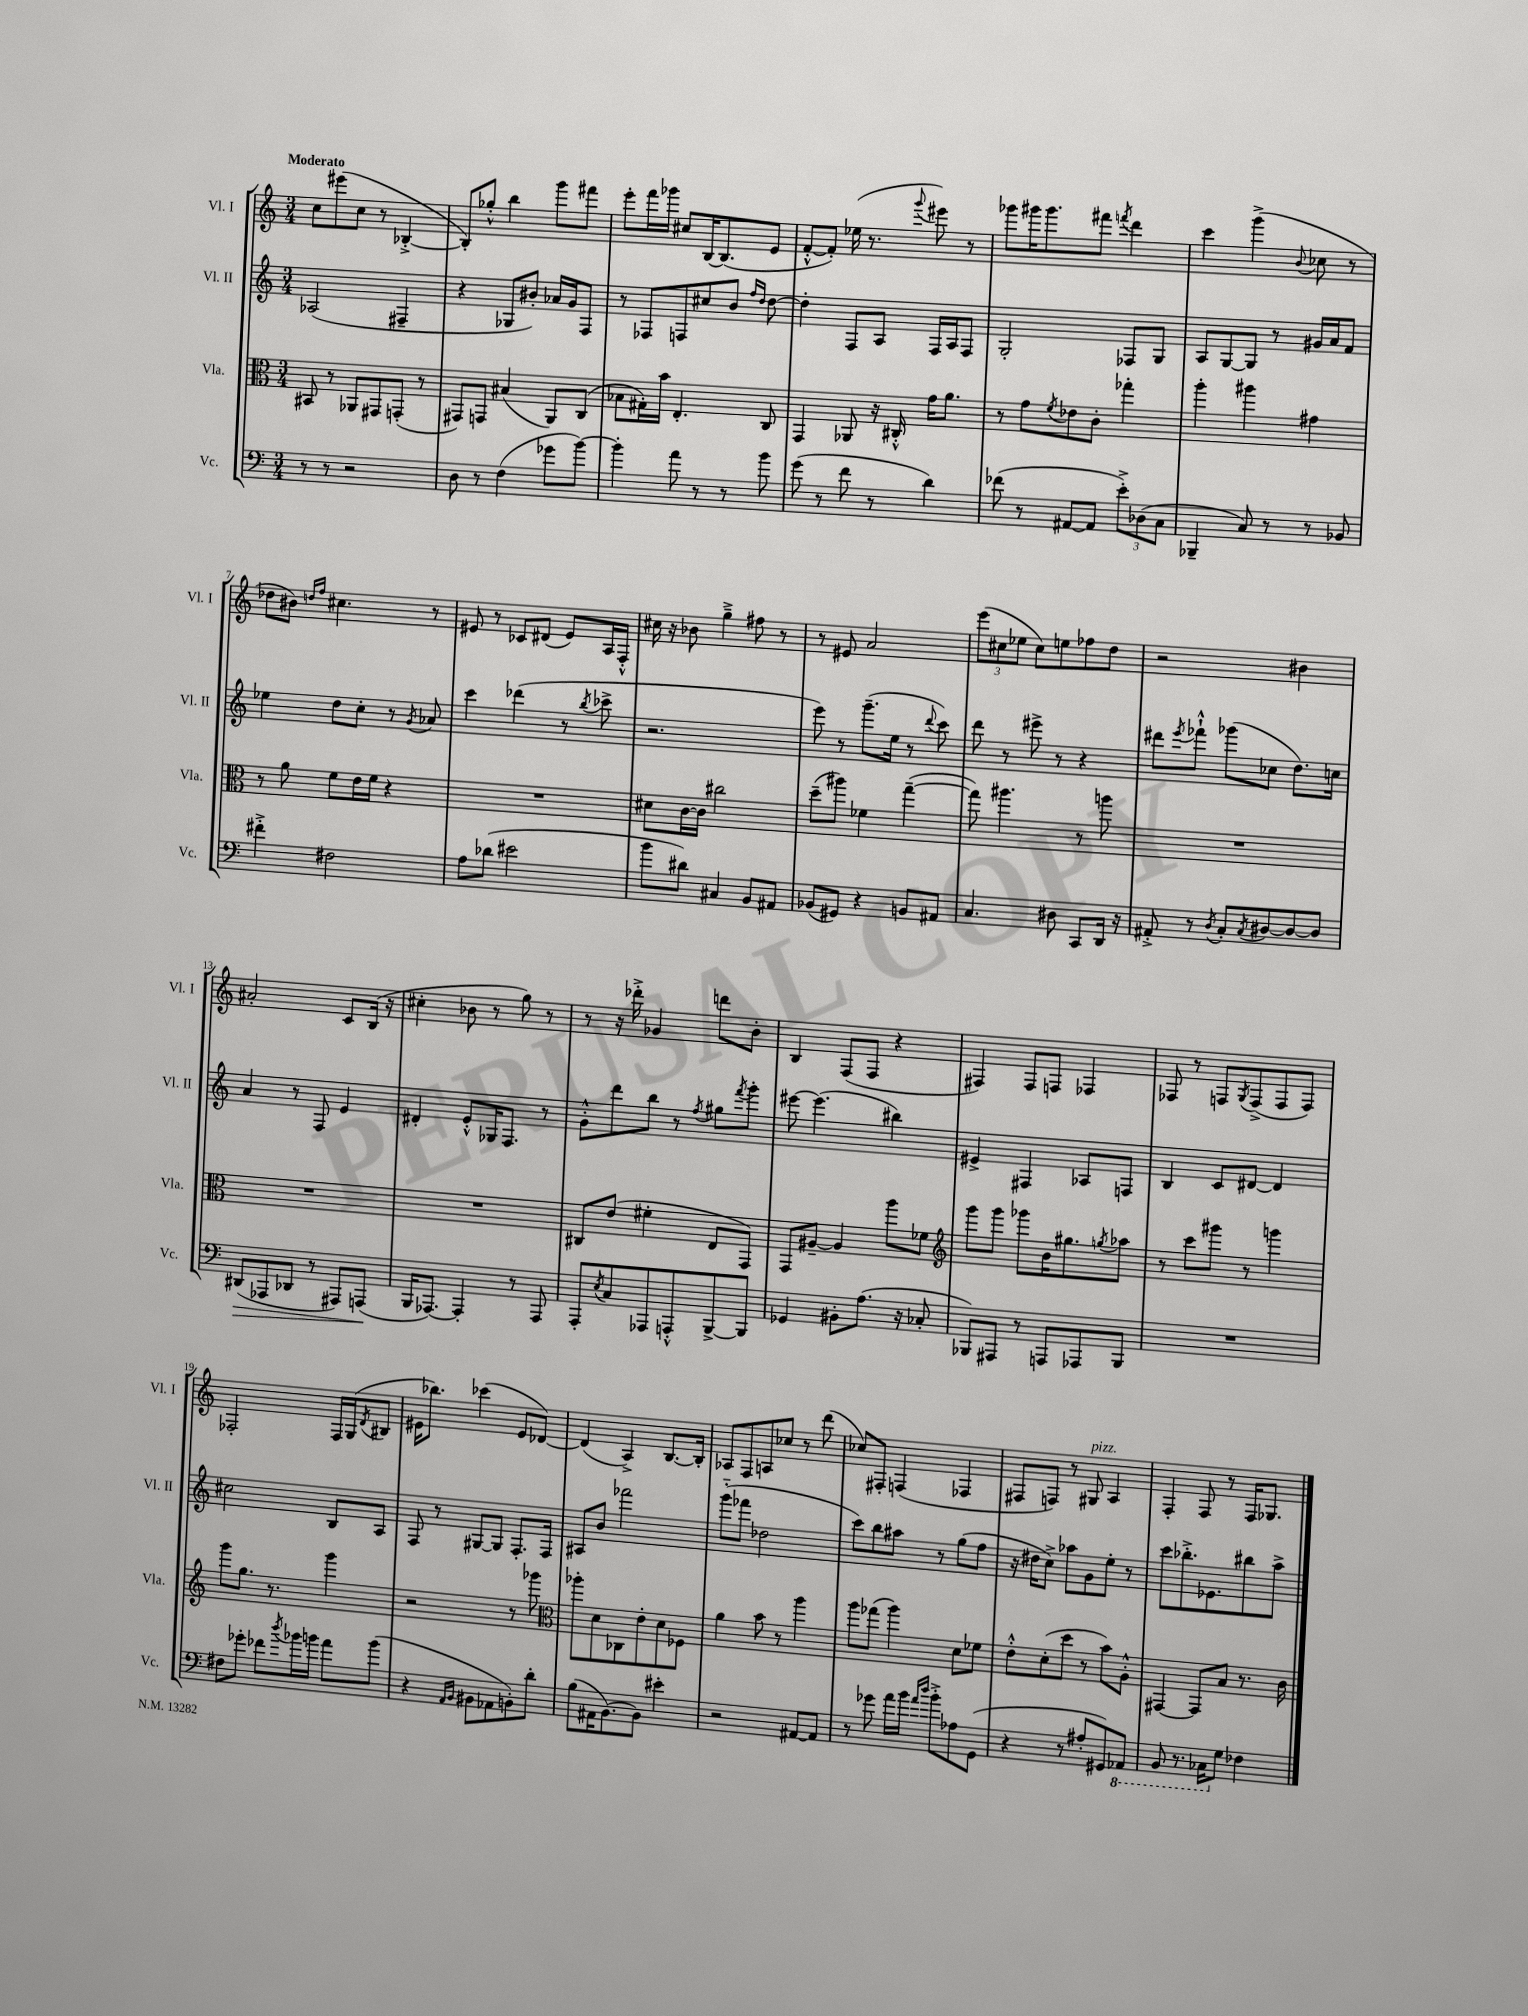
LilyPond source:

<<
\new StaffGroup <<
\new Staff = "s0" \with { instrumentName = "Vl. I" shortInstrumentName = "Vl. I" } {
    \clef treble \key c \major \numericTimeSignature \time 3/4 \tempo "Moderato"
    c''8 eis'''8( c''8 r8 bes4~-.-> |
    bes8-.) ges''8-.-^ b''4 g'''8 fis'''8 |
    e'''8-. f'''16 ges'''16 cis''8 b16~ b8.( e'8 |
    f'8~-.-^ f'8-.) ees''16( r8. \appoggiatura { g'''8 } eis'''8) r8 |
    ges'''8 gis'''16 gis'''8. fis'''8 \acciaccatura { f'''8 } d'''4 |
    c'''4 g'''4->( \appoggiatura { b'8 } ces''8 r8 |
    des''8 bis'8) \grace { d''16 f''16 } cis''4. r8 |
    eis'8 r8 ces'8 dis'8( eis'8) a16 f16-.-^ |
    cis''16 r16 bes'8 g''4---> fis''8 r8 |
    r8 eis'8 a'2 |
    \tuplet 3/2 { e'''8( cis''8 ees''8 } cis''8) e''8 fes''8 d''8 |
    r2 bis'4 |
    ais'2-. c'8 b16( r16 |
    cis''4-. bes'8 r8 g''8) r8 |
    r8 r16 des'''16-.-> ges'4 d'''8 b'8-. |
    b4 f8( f8 r4 |
    fis4) fis8 f8 fes4 |
    fes8 r8 f8 \acciaccatura { g8 } f8->( f8 f8) |
    fes2-. fes16 g16( \acciaccatura { d'8 } bis8 |
    eis'16 bes''8.) ces'''4( eis'8 des'8~) |
    des'4( a4->) b8.~ b16-. |
    aes8 f8 a8 ces''8 r8 d'''8( |
    ces''8) fis8-. f4( fes4 |
    fis8 f8) r8 gis8^\markup { \italic "pizz." } a4 |
    f4-. f8 r8 f16 ges8. \bar "|." |
}
\new Staff = "s1" \with { instrumentName = "Vl. II" shortInstrumentName = "Vl. II" } {
    \clef treble \key c \major \numericTimeSignature \time 3/4
    aes2( fis4-- |
    r4 ges8 bis'8-.) aes'16 g'16 f8 |
    r8 fes8 f8 cis''8 b'8 \grace { f''16 d''16 } d''8~ |
    d''4-. f8 a8 f16 a16 f8 |
    g2-. fes8 g8 |
    a8 g8~ g8 r8 gis'16 a'16 f'8 |
    ees''4 d''8 c''8-. r8 \acciaccatura { g'8 } aes'8 |
    c'''4 des'''4( r8 \acciaccatura { b''8 } ces'''8-> |
    r2. |
    e'''8) r8 g'''8.--( e''16 r8 \appoggiatura { d'''8 } c'''8) |
    d'''8 r8 eis'''8-> r8 r4 |
    dis'''8 \acciaccatura { e'''8 } fes'''8-!-^ ges'''8( ces''8 d''8.) c''16 |
    a'4 r8 f8 e'4 |
    dis'4-. e'8-.-^ ges16 f8. r8 |
    g'8-.-^ d'''8 b''8 r8 \acciaccatura { f''8 } gis''8 \acciaccatura { f'''8 } g'''8-. |
    eis'''8~ eis'''4.( bis''4) |
    eis'4-> fis4 aes8 f8 |
    b4 c'8 dis'8~ dis'4 |
    cis''2 b8 a8 |
    f8 r8 gis8~ gis8 f8.-. f16 |
    ais8 b'8 fes'''2 |
    g'''8-_( fes'''8 des''2 |
    c'''8) b''8 ais''8 r8 g''8( f''8 |
    r16 dis''16 c''8->) aes''8 g'8 e''8-. r8 |
    c'''8 bes''8.-.-> ees'8. bis''8 a''8-> \bar "|." |
}
\new Staff = "s2" \with { instrumentName = "Vla." shortInstrumentName = "Vla." } {
    \clef alto \key c \major \numericTimeSignature \time 3/4
    bis,8 r8 aes,8 gis,8 g,8-.( r8 |
    gis,8) g,8 bis4( a,8) c8( |
    bes8 gis16-.) b'16 e4.-. c8 |
    g,4 aes,8 r16 cis16-.-^ g'16 a'8. |
    r8 g'8 \acciaccatura { f'8 } ees'8 c'8-. ges''4-. |
    a''4-. ais''4 gis'4 |
    r8 a'8 f'8 e'16 f'16 r4 |
    R2. |
    dis'8 c'16~ c'16 cis''2 |
    d''8--( ais''8) fes'4 g''4~--( |
    g''8) ais''4. r8 a''8 |
    R2. |
    R2. |
    R2. |
    cis8 e'8( fis'4-. e8 g,8) |
    g,8 ais8~-- ais4 a''8 fes'8 |
    \clef treble g'''8 g'''8 ges'''8 b'16 gis''8. \acciaccatura { g''8 } aes''8 |
    r8 c'''8 gis'''8 r8 g'''4 |
    g'''8 g''8. r8. g'''4 |
    r2 r8 ges'''8 |
    \clef alto aes''8-. d'8 ces8 e'8-. d'8 fes8 |
    a'4 b'8 r8 a''4 |
    a''8 ges''8( a''4) d'8 fes'8 |
    e'8-.-^ d'8-.( d''8 r8 b'8) a8-.-^ |
    gis,4~ gis,8 b8 r8. c'16 \bar "|." |
}
\new Staff = "s3" \with { instrumentName = "Vc." shortInstrumentName = "Vc." } {
    \clef bass \key c \major \numericTimeSignature \time 3/4
    r8 r8 r2 |
    d8 r8 f4( ges'8 b'8~) |
    b'4-. a'8 r8 r8 b'8 |
    g'8( r8 f'8 r8 d'4) |
    fes'8( r8 ais,8~ ais,8 \tuplet 3/2 { e'8-.->) des8( c8 } |
    bes,,4-- c8) r8 r8 bes,8 |
    fis'4-.-> fis2 |
    a8 des'8( eis'2 |
    b'8 dis'8) cis4 b,8 ais,8 |
    bes,8( gis,8) r4 b,8 ais,8 |
    c4. dis8 c,8 d,16 r16 |
    ais,8-.-> r8 \acciaccatura { d8 } c8-. \acciaccatura { c8 } dis8~ dis8~ dis8 |
    dis,8\>( aes,,8 des,8 r8 ais,,8) a,,8\!( |
    b,,16 aes,,8.~) aes,,4-. r8 aes,,8 |
    a,,8-. \acciaccatura { e8 } c8 aes,,8 a,,8-.-^ b,,8~-> b,,8 |
    ges,4 bis,8-. a8.( r16 ces8-. |
    bes,,8) ais,,8 r8 a,,8 aes,,8 bes,,8 |
    R2. |
    fis8 ges'8-. fes'8 \acciaccatura { d''8 } bes'16 b'16 a'8 b'8( |
    r4 \grace { a,16 b,16 } bis,8 aes,8 b,8-.) d'8-. |
    b8( ais,16 b,8.~) b,8 eis'4-. |
    r2 ais,8~ ais,8 |
    r8 ges'8 a'16 b'16 \grace { a'16 d''16 } b'8-.-> aes8 g,8( |
    r4 r8 ais8-. gis,8) \ottava #-1 aes,,8 |
    b,,8 r8. ces,16 \ottava #0 g8 fes4 \bar "|." |
}
>>
>>
